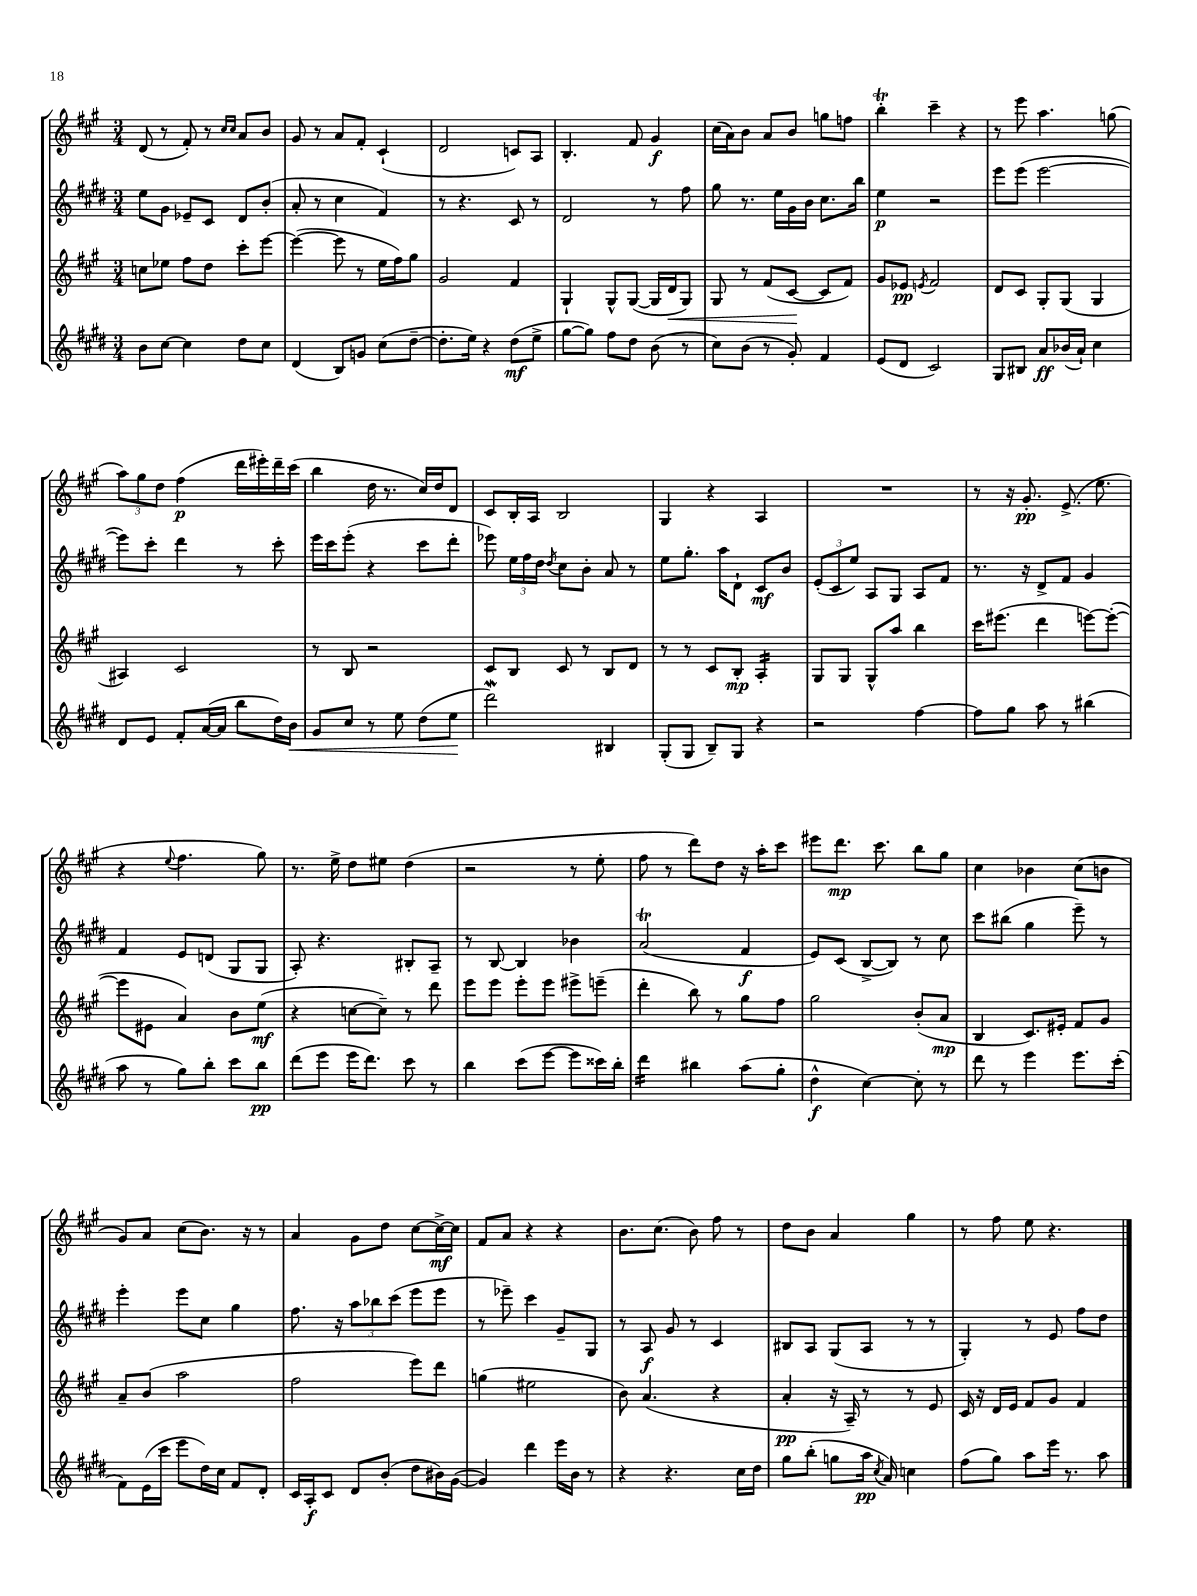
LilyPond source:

<<
\new StaffGroup <<
\new Staff = "s0" {
    \clef treble \key a \major \numericTimeSignature \time 3/4
    \autoBeamOff d'8( r8 fis'8-.) r8 \grace { cis''16[ cis''16] } a'8[ b'8] |
    gis'8 r8 a'8[ fis'8]-. cis'4-!( |
    d'2 c'8[) a8] |
    b4.-. fis'8 gis'4\f |
    cis''16[( a'16) b'8] a'8[ b'8] g''8[ f''8] |
    b''4-.\trill cis'''4-- r4 |
    r8 e'''8 a''4. g''8( |
    \tuplet 3/2 { a''8[) gis''8 d''8] } fis''4\p( d'''16[ eis'''16-.) d'''16-- cis'''16]( |
    b''4 d''16 r8. cis''16[) d''16 d'8] |
    cis'8[ b16-. a16] b2 |
    gis4 r4 a4 |
    R2. |
    r8 r16 gis'8.-.\pp e'8.->( e''8. |
    r4 \appoggiatura { e''8 } fis''4. gis''8) |
    r8. e''16-> d''8[ eis''8] d''4( |
    r2 r8 e''8-. |
    fis''8 r8 d'''8[) d''8] r16 a''16[-. cis'''8] |
    eis'''8[ d'''8.]\mp cis'''8. b''8[ gis''8] |
    cis''4 bes'4 cis''8[( b'8] |
    gis'8[) a'8] cis''8[( b'8.]) r16 r8 |
    a'4 gis'8[ d''8] cis''8[~ cis''16~->\mf cis''16] |
    fis'8[ a'8] r4 r4 |
    b'8.[ cis''8.]( b'8) fis''8 r8 |
    d''8[ b'8] a'4 gis''4 |
    r8 fis''8 e''8 r4. \bar "|." |
}
\new Staff = "s1" {
    \clef treble \key e \major \numericTimeSignature \time 3/4
    \autoBeamOff e''8[ gis'8] ees'8[-- cis'8] dis'8[ b'8]-.( |
    a'8-. r8 cis''4 fis'4) |
    r8 r4. cis'8 r8 |
    dis'2 r8 fis''8 |
    gis''8 r8. e''16[ gis'16 b'16] cis''8.[ b''16] |
    e''4\p r2 |
    e'''8[ e'''8]( e'''2~ |
    e'''8[) cis'''8]-. dis'''4 r8 cis'''8-. |
    e'''16[ cis'''16 e'''8]-.( r4 cis'''8[ dis'''8]-. |
    ees'''8) \tuplet 3/2 { e''16[ fis''16 dis''16] } \acciaccatura { dis''8 } cis''8[ b'8]-. a'8 r8 |
    e''8[ gis''8.]-. a''16[ dis'8]-! cis'8[\mf b'8] |
    \tuplet 3/2 { e'8[-.( cis'8 e''8]) } a8[ gis8] a8[ fis'8] |
    r8. r16 dis'8[-> fis'8] gis'4 |
    fis'4 e'8[ d'8]( gis8[ gis8] |
    a8-.) r4. bis8[-. a8]-- |
    r8 b8~ b4 bes'4 |
    a'2\trill( fis'4\f |
    e'8[) cis'8]( b8[~-> b8]) r8 cis''8 |
    cis'''8[ bis''8]( gis''4 e'''8--) r8 |
    e'''4-. e'''8[ cis''8] gis''4 |
    fis''8. r16 \tuplet 3/2 { a''8[ bes''8 cis'''8]( } e'''8[ e'''8] |
    r8 ees'''8--) cis'''4 gis'8[-- gis8] |
    r8 a8\f gis'8 r8 cis'4 |
    bis8[ a8] gis8[( a8] r8 r8 |
    gis4-.) r8 e'8 fis''8[ dis''8] \bar "|." |
}
\new Staff = "s2" {
    \clef treble \key a \major \numericTimeSignature \time 3/4
    \autoBeamOff c''8[ ees''8] fis''8[ d''8] cis'''8[-. e'''8]~ |
    e'''4~( e'''8 r8 e''16[ fis''16) gis''8] |
    gis'2 fis'4 |
    gis4-! gis8[-^ gis8]~( gis16[ d'16\< gis8]) |
    gis8 r8 fis'8[( cis'8]~\! cis'8[ fis'8]) |
    gis'8[ ees'8]\pp \acciaccatura { e'8 } fis'2 |
    d'8[ cis'8] gis8[-. gis8]( gis4 |
    ais4) cis'2 |
    r8 b8 r2 |
    cis'8[ b8] cis'8 r8 b8[ d'8] |
    r8 r8 cis'8[ b8]-.\mp a4:16-. |
    gis8[ gis8] gis8[-^ a''8] b''4 |
    cis'''16[ eis'''8.]( d'''4 e'''8[~) e'''8]~-.( |
    e'''8[ eis'8] a'4) b'8[ e''8]\mf( |
    r4 c''8[~ c''8]--) r8 d'''8 |
    e'''8[ e'''8] e'''8[-. e'''8] eis'''8[-> e'''8]--( |
    d'''4-. b''8) r8 gis''8[ fis''8] |
    gis''2 b'8[-.( a'8]\mp |
    b4 cis'8.[) eis'16]-. fis'8[ gis'8] |
    a'8[-- b'8]( a''2 |
    fis''2 e'''8[) d'''8] |
    g''4( eis''2 |
    b'8) a'4.( r4 |
    a'4-.\pp r16 a16--) r8 r8 e'8 |
    cis'16 r16 d'16[ e'16] fis'8[ gis'8] fis'4 \bar "|." |
}
\new Staff = "s3" {
    \clef treble \key e \major \numericTimeSignature \time 3/4
    \autoBeamOff b'8[ cis''8]~ cis''4 dis''8[ cis''8] |
    dis'4( b8[) g'8] cis''8[( dis''8]~-- |
    dis''8.[-. e''16]) r4 dis''8[\mf( e''8]-> |
    gis''8[~ gis''8]) fis''8[ dis''8] b'8( r8 |
    cis''8[) b'8]( r8 gis'8-.) fis'4 |
    e'8[( dis'8] cis'2) |
    gis8[ bis8] a'8[\ff bes'16( a'16]-!) cis''4 |
    dis'8[ e'8] fis'8[-. a'16~( a'16] b''8[ dis''16) b'16]\< |
    gis'8[ cis''8] r8 e''8 dis''8[( e''8]\! |
    dis'''2\mordent) bis4 |
    gis8[-.( gis8] b8[--) gis8] r4 |
    r2 fis''4~ |
    fis''8[ gis''8] a''8 r8 bis''4( |
    a''8 r8 gis''8[) b''8]-. cis'''8[ b''8]\pp |
    dis'''8[( e'''8] e'''16[ dis'''8.]) cis'''8 r8 |
    b''4 cis'''8[( e'''8]~ e'''8[ cisis'''16) b''16]-. |
    dis'''4:16 bis''4 a''8[( gis''8]-. |
    dis''4-^\f cis''4~) cis''8-. r8 |
    dis'''8 r8 e'''4 e'''8.[ cis'''16]-.( |
    fis'8[) e'16( cis'''16] e'''8[ dis''16) cis''16] fis'8[ dis'8]-. |
    cis'16[ a16-.\f cis'8] dis'8[ b'8]-.( dis''8[ bis'16) gis'16]~( |
    gis'4) dis'''4 e'''16[ b'16] r8 |
    r4 r4. cis''16[ dis''16] |
    gis''8[ b''8]-.( g''8[ a''16]\pp \acciaccatura { cis''8 } a'16) c''4 |
    fis''8[( gis''8]) a''8[ e'''16] r8. a''8 \bar "|." |
}
>>
>>
\layout { \context { \Score \remove "Bar_number_engraver" } }
